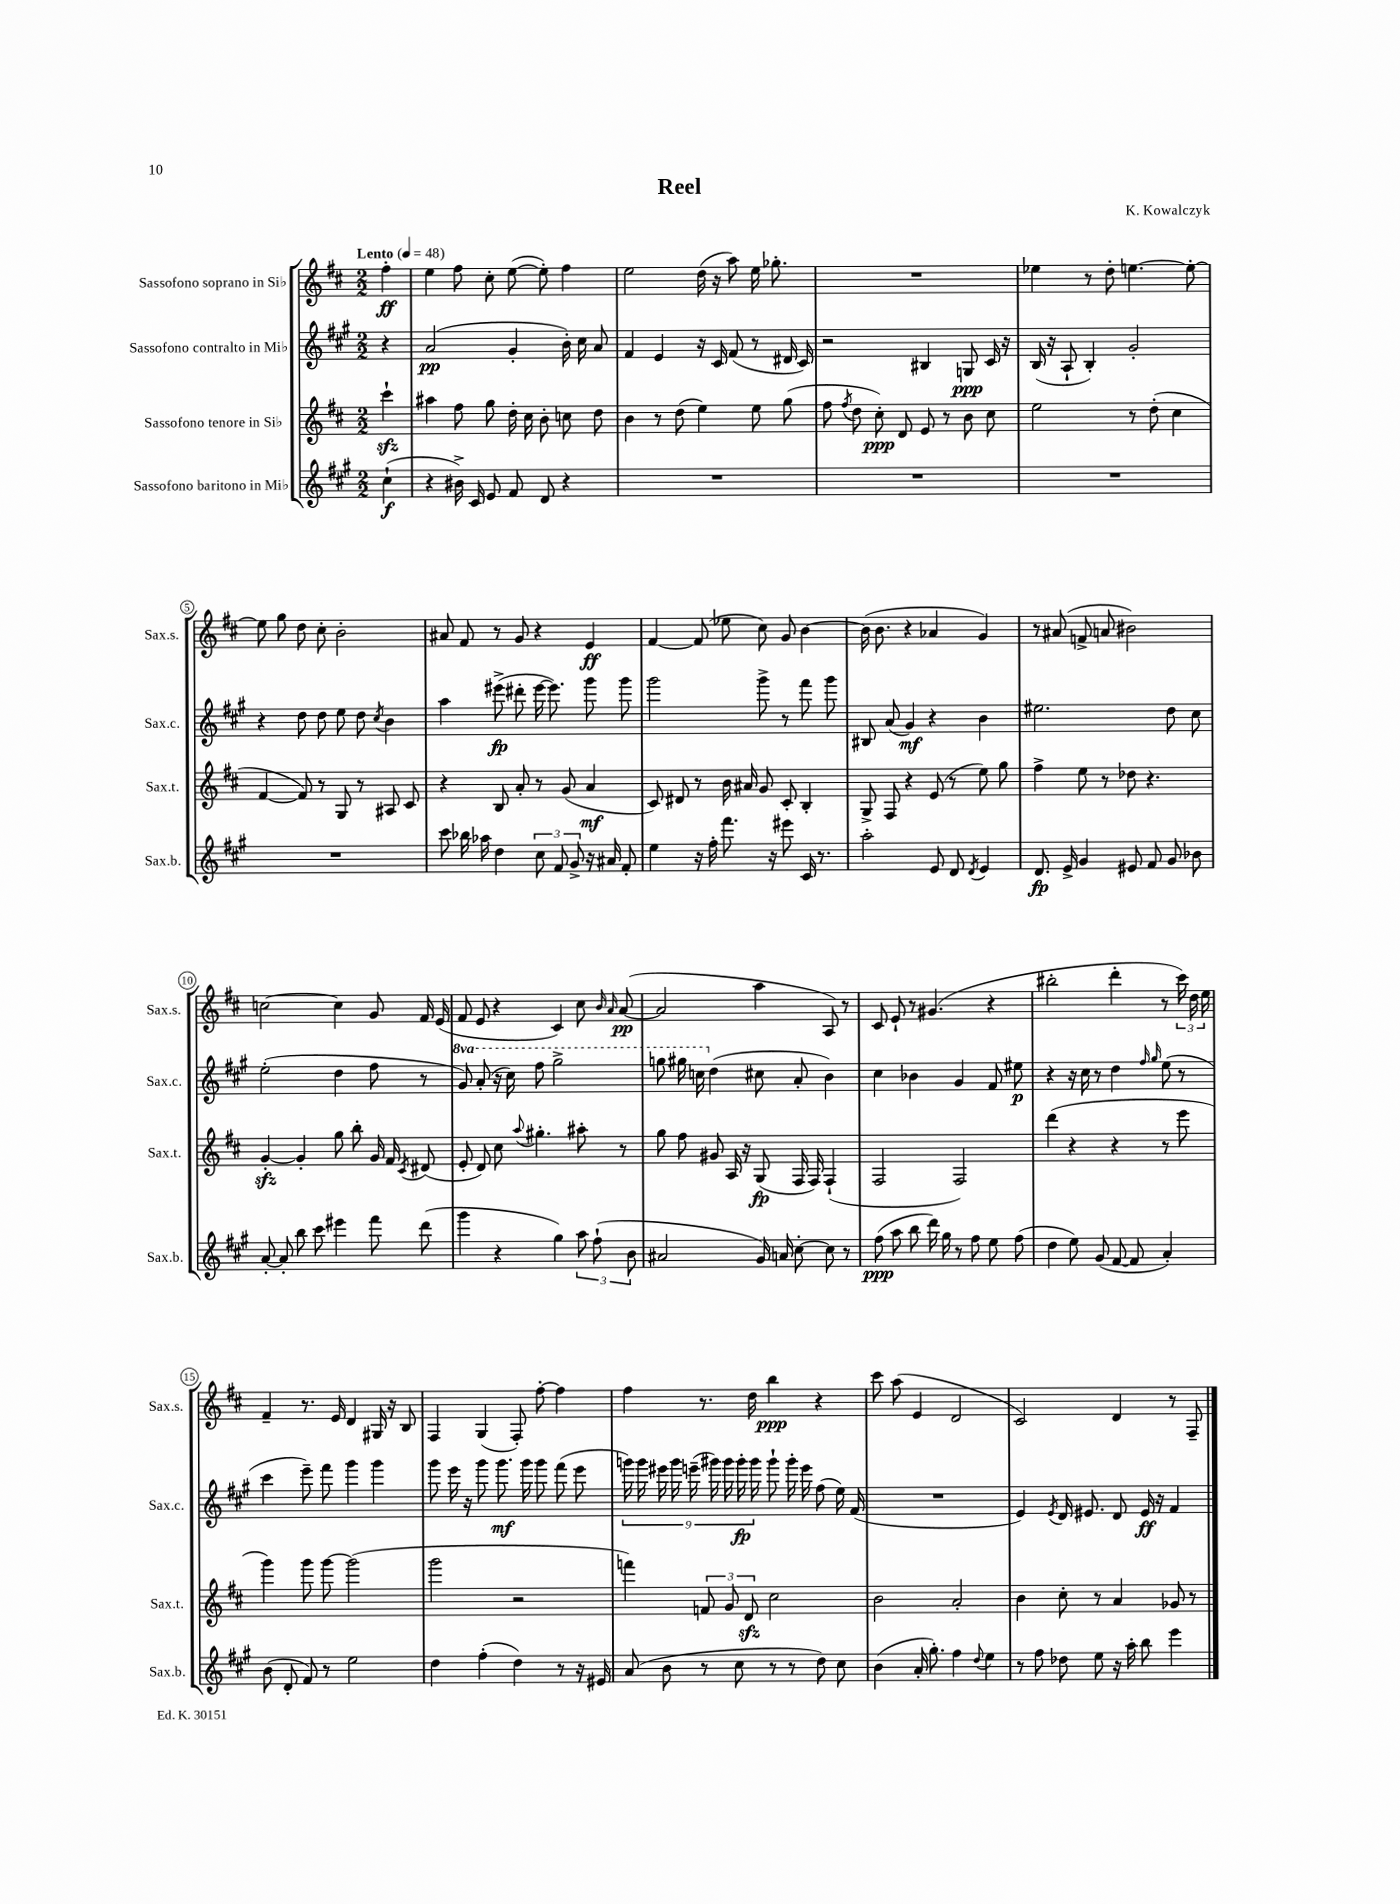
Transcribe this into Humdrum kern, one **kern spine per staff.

**kern	**dynam	**kern	**dynam	**kern	**dynam	**kern	**dynam
*part4	*part4	*part3	*part3	*part2	*part2	*part1	*part1
*staff4	*staff4	*staff3	*staff3	*staff2	*staff2	*staff1	*staff1
*I"Sassofono baritono in Mi♭	*	*I"Sassofono tenore in Si♭	*	*I"Sassofono contralto in Mi♭	*	*I"Sassofono soprano in Si♭	*
*I'Sax.b.	*	*I'Sax.t.	*	*I'Sax.c.	*	*I'Sax.s.	*
*clefG2	*	*clefG2	*	*clefG2	*	*clefG2	*
*k[f#c#g#]	*	*k[f#c#]	*	*k[f#c#g#]	*	*k[f#c#]	*
*M2/2	*	*M2/2	*	*M2/2	*	*M2/2	*
*MM48	*	*MM48	*	*MM48	*	*MM48	*
=	=	=	=	=	=	=	=
!	!	!	!	!	!	!LO:TX:a:B:t=Lento	!
(4cc#`\	f	4ccc#zz`\	.	4r	.	4ff#'\	ff
=1	=1	=1	=1	=1	=1	=1	=1
4r	.	4aa#X\	.	(2a/	pp	4ee\	.
16b#X^\)	.	8ff#\	.	.	.	8ff#\	.
16c#/	.	.	.	.	.	.	.
8e/	.	8gg\	.	.	.	8cc#'\	.
8f#/	.	16dd'\	.	4g#'/	.	([8ee\	.
.	.	16cc#\	.	.	.	.	.
8d/	.	8b'\	.	.	.	8ee'\])	.
4r	.	8ccn\	.	16b'\)	.	4ff#\	.
.	.	.	.	16cc#\	.	.	.
.	.	8dd\	.	8a/	.	.	.
=2	=2	=2	=2	=2	=2	=2	=2
1r	.	4b\	.	4f#/	.	2ee\	.
.	.	8r	.	4e/	.	.	.
.	.	(8dd\	.	.	.	.	.
.	.	4ee\)	.	16r	.	(16dd\	.
.	.	.	.	16c#/	.	16r	.
.	.	.	.	(8f#/	.	8aa\)	.
.	.	8ee\	.	8r	.	16ee\	.
.	.	.	.	.	.	8.gg-X'\	.
.	.	(8gg\	.	16d#X/	.	.	.
.	.	.	.	16c#/)	.	.	.
=3	=3	=3	=3	=3	=3	=3	=3
1r	.	8ff#\	.	2r	.	1r	.
.	.	8qff#/	.	.	.	.	.
.	.	8dd\	.	.	.	.	.
.	.	8cc#'\)	ppp	.	.	.	.
.	.	8d/	.	.	.	.	.
.	.	8e/	.	4B#X/	.	.	.
.	.	8r	.	.	.	.	.
.	.	8b\	.	8Gn/	ppp	.	.
.	.	8cc#\	.	16c#/	.	.	.
.	.	.	.	16r	.	.	.
=4	=4	=4	=4	=4	=4	=4	=4
1r	.	2ee\	.	(16B/	.	4ee-X\	.
.	.	.	.	16r	.	.	.
.	.	.	.	8A`/	.	.	.
.	.	.	.	4B'/)	.	8r	.
.	.	.	.	.	.	8dd'\	.
.	.	8r	.	2g#'/	.	[4.een\	.
.	.	(8dd'\	.	.	.	.	.
.	.	4cc#\	.	.	.	.	.
.	.	.	.	.	.	8ee'\_	.
!!LO:LB:g=z
=5	=5	=5	=5	=5	=5	=5	=5
1r	.	[4f#/	.	4r	.	8ee\]	.
.	.	.	.	.	.	8gg\	.
.	.	8f#/])	.	8dd\	.	8dd\	.
.	.	8r	.	8dd\	.	8cc#'\	.
.	.	8G/	.	8ee\	.	2b'\	.
.	.	8r	.	8dd\	.	.	.
.	.	.	.	8qcc#/	.	.	.
.	.	8A#X/	.	4b\	.	.	.
.	.	8c#/	.	.	.	.	.
=6	=6	=6	=6	=6	=6	=6	=6
8ccc#\	.	4r	.	4aa\	.	8a#X/	.
16bb-X\	.	.	.	.	.	8f#/	.
16aa-X\	.	.	.	.	.	.	.
4dd\	.	8B/	.	(8eee#X^\	fp	8r	.
.	.	8a'/	.	8ddd#X'\	.	8g/	.
12cc#\	.	8r	.	[16eee#\	.	4r	.
.	.	.	.	8.eee#\])	.	.	.
12f#/	.	.	.	.	.	.	.
.	.	(8g/	.	.	.	.	.
12g#^/	.	.	.	.	.	.	.
16r	.	4a/	mf	8ggg#\	.	4e/	ff
16a#X/	.	.	.	.	.	.	.
8f#'/	.	.	.	8ggg#\	.	.	.
=7	=7	=7	=7	=7	=7	=7	=7
4ee\	.	8c#/)	.	2ggg#\	.	[4f#/	.
.	.	8d#X/	.	.	.	.	.
16r	.	8r	.	.	.	(8f#/]	.
16ff#'\	.	.	.	.	.	.	.
8.fff#\	.	16b\	.	.	.	8ee-X\	.
.	.	16a#X/	.	.	.	.	.
.	.	8g/	.	8ggg#^\	.	8cc#\)	.
16r	.	.	.	.	.	.	.
8eee#X\	.	8c#'/	.	8r	.	8g/	.
16c#/	.	4B'/	.	8fff#\	.	[4b\	.
8.r	.	.	.	.	.	.	.
.	.	.	.	8ggg#\	.	.	.
=8	=8	=8	=8	=8	=8	=8	=8
2aa'\	.	8G^/	.	8B#X/	.	(16b\]	.
.	.	.	.	.	.	8.b\	.
.	.	8F#/	.	(8a/	.	.	.
.	.	4r	.	4g#/)	mf	4r	.
8e/	.	(8e/	.	4r	.	4a-X/	.
8d/	.	8r	.	.	.	.	.
8qd/	.	.	.	.	.	.	.
4e/	.	8ee\)	.	4b\	.	4g/)	.
.	.	8gg\	.	.	.	.	.
=9	=9	=9	=9	=9	=9	=9	=9
8.d/	fp	4ff#^\	.	2.ee#X\	.	8r	.
.	.	.	.	.	.	(8a#X/	.
16e^/	.	.	.	.	.	.	.
4g#/	.	8ee\	.	.	.	8fn^/	.
.	.	8r	.	.	.	8an/	.
8e#X/	.	8dd-X\	.	.	.	2b#X\)	.
8f#/	.	4.r	.	.	.	.	.
8g#/	.	.	.	8dd\	.	.	.
8b-X\	.	.	.	8cc#\	.	.	.
!!LO:LB:g=z
=10	=10	=10	=10	=10	=10	=10	=10
[8a'/	.	[4gzz'/	.	(2ee'\	.	[2ccn\	.
8a'/]	.	.	.	.	.	.	.
8bb\	.	4g'/]	.	.	.	.	.
8ccc#\	.	.	.	.	.	.	.
4eee#X\	.	8gg\	.	4dd\	.	4cc\]	.
.	.	8bb'\	.	.	.	.	.
8fff#\	.	16g/	.	8ff#\	.	8g/	.
.	.	16f#/	.	.	.	.	.
.	.	8qc#/	.	.	.	.	.
(8ddd\	.	(8d#X/	.	8r	.	16f#/	.
.	.	.	.	.	.	(16e/	.
=11	=11	=11	=11	=11	=11	=11	=11
*	*	*	*	*8va	*	*	*
4ggg#\	.	8e'/	.	8gg#/)	.	8f#/	.
.	.	8d/)	.	(8aa'/	.	8e/	.
4r	.	8cc#\	.	16r	.	4r	.
.	.	.	.	16ccc#\)	.	.	.
.	.	8qqaa/	.	.	.	.	.
.	.	4.gg#X'\	.	8fff#\	.	.	.
4gg#\)	.	.	.	2ggg#^\	.	4c#/)	.
12aa\	.	8aa#X'\	.	.	.	8cc#\	.
(12ff#`\	.	.	.	.	.	.	.
.	.	.	.	.	.	16qqb/	.
.	.	.	.	.	.	16qqa/	.
.	.	8r	.	.	.	([8a/	pp
12b\	.	.	.	.	.	.	.
=12	=12	=12	=12	=12	=12	=12	=12
2a#X/	.	8gg\	.	8gggn\	.	2a/]	.
.	.	8ff#\	.	16ggg#X\	.	.	.
.	.	.	.	16cccn\	.	.	.
*	*	*	*	*X8va	*	*	*
.	.	8g#X/	.	(4dd\	.	.	.
.	.	16A/	.	.	.	.	.
.	.	16r	.	.	.	.	.
16g#/)	.	(8G/	fp	8cc#X\	.	4aa\	.
16an/	.	.	.	.	.	.	.
[8cc#'\	.	16F#/	.	8a'/	.	.	.
.	.	16F#/)	.	.	.	.	.
8cc#\]	.	(4F#`/	.	4b\)	.	8A/)	.
8r	.	.	.	.	.	8r	.
=13	=13	=13	=13	=13	=13	=13	=13
(8ff#\	ppp	2F#/	.	4cc#\	.	8c#/	.
8aa\	.	.	.	.	.	8e`/	.
8bb\	.	.	.	4b-X\	.	8r	.
16ddd\)	.	.	.	.	.	(4.g#X/	.
16gg#\	.	.	.	.	.	.	.
8r	.	2F#/)	.	4g#/	.	.	.
8ff#\	.	.	.	.	.	.	.
8ee\	.	.	.	8f#/	.	4r	.
(8ff#\	.	.	.	8ee#X\	p	.	.
=14	=14	=14	=14	=14	=14	=14	=14
4dd\	.	(4ddd\	.	4r	.	2bb#X'\	.
8ee\)	.	4r	.	16r	.	.	.
.	.	.	.	16cc#\	.	.	.
(8g#/	.	.	.	8r	.	.	.
[8f#/	.	4r	.	4dd\	.	4ddd'\	.
8f#/]	.	.	.	.	.	.	.
.	.	.	.	16qqff#/	.	.	.
.	.	.	.	16qqgg#/	.	.	.
4a'/)	.	8r	.	(8ee\	.	8r	.
.	.	8eee\	.	8r	.	24ccc#\)	.
.	.	.	.	.	.	24dd\	.
.	.	.	.	.	.	24ee\	.
!!LO:LB:g=z
=15	=15	=15	=15	=15	=15	=15	=15
(8b\	.	4ggg\)	.	4ccc#\	.	4f#~/	.
8d'/	.	.	.	.	.	.	.
8f#/)	.	8ggg\	.	8eee~\)	.	8.r	.
8r	.	[8ggg\	.	8fff#\	.	.	.
.	.	.	.	.	.	16e/	.
2ee\	.	(2ggg\]	.	4ggg#\	.	4d/	.
.	.	.	.	4ggg#\	.	16G#X/	.
.	.	.	.	.	.	16r	.
.	.	.	.	.	.	8B/	.
=16	=16	=16	=16	=16	=16	=16	=16
4dd\	.	2ggg\	.	8ggg#\	.	4F#/	.
.	.	.	.	16eee\	.	.	.
.	.	.	.	16r	.	.	.
(4ff#'\	.	.	.	8ggg#\	.	(4G/	.
.	.	.	.	8.ggg#\	mf	.	.
4dd\)	.	2r	.	.	.	8F#'/)	.
.	.	.	.	16ggg#\	.	.	.
.	.	.	.	8ggg#\	.	[8ff#'\	.
8r	.	.	.	(8fff#\	.	4ff#\]	.
16r	.	.	.	8eee\	.	.	.
16e#X/	.	.	.	.	.	.	.
=17	=17	=17	=17	=17	=17	=17	=17
(8a/	.	4fffn\)	.	18gggn\)	.	4ff#\	.
.	.	.	.	18ggg\	.	.	.
.	.	.	.	18eee#X\	.	.	.
8b\	.	.	.	.	.	.	.
.	.	.	.	18ggg\	.	.	.
.	.	.	.	(18eeen~\	.	.	.
8r	.	12fn/	.	.	.	8.r	.
.	.	.	.	18ggg#X\)	.	.	.
.	.	12g/	.	18ggg#\	.	.	.
8cc#\	.	.	.	.	.	.	.
.	.	.	.	18ggg#'\	fp	.	.
.	.	12dzz/	.	.	.	.	.
.	.	.	.	.	.	16dd\	.
.	.	.	.	18ggg#\	.	.	.
8r	.	2cc#\	.	8ggg#`\	.	4bb\	ppp
8r	.	.	.	16ggg#'\	.	.	.
.	.	.	.	16eee\	.	.	.
8dd\)	.	.	.	(8ff#\	.	4r	.
8cc#\	.	.	.	16ee\)	.	.	.
.	.	.	.	(16f#/	.	.	.
=18	=18	=18	=18	=18	=18	=18	=18
(4b\	.	2b\	.	1r	.	8ccc#\	.
.	.	.	.	.	.	(8aa\	.
16a'/	.	.	.	.	.	4e/	.
8.gg#'\)	.	.	.	.	.	.	.
4ff#\	.	2a'/	.	.	.	2d/	.
8qqdd/	.	.	.	.	.	.	.
4ee\	.	.	.	.	.	.	.
=19	=19	=19	=19	=19	=19	=19	=19
8r	.	4b\	.	4e/)	.	2c#/)	.
8ff#\	.	.	.	.	.	.	.
.	.	.	.	8qe/	.	.	.
8dd-X\	.	8cc#'\	.	16d/	.	.	.
.	.	.	.	8.e#X/	.	.	.
8ee\	.	8r	.	.	.	.	.
16r	.	4a/	.	8d/	.	4d/	.
16aa'\	.	.	.	.	.	.	.
8bb\	.	.	.	16e#/	ff	.	.
.	.	.	.	16r	.	.	.
4eee\	.	8g-X/	.	4f#/	.	8r	.
.	.	8r	.	.	.	8F#~/	.
==	==	==	==	==	==	==	==
*-	*-	*-	*-	*-	*-	*-	*-
